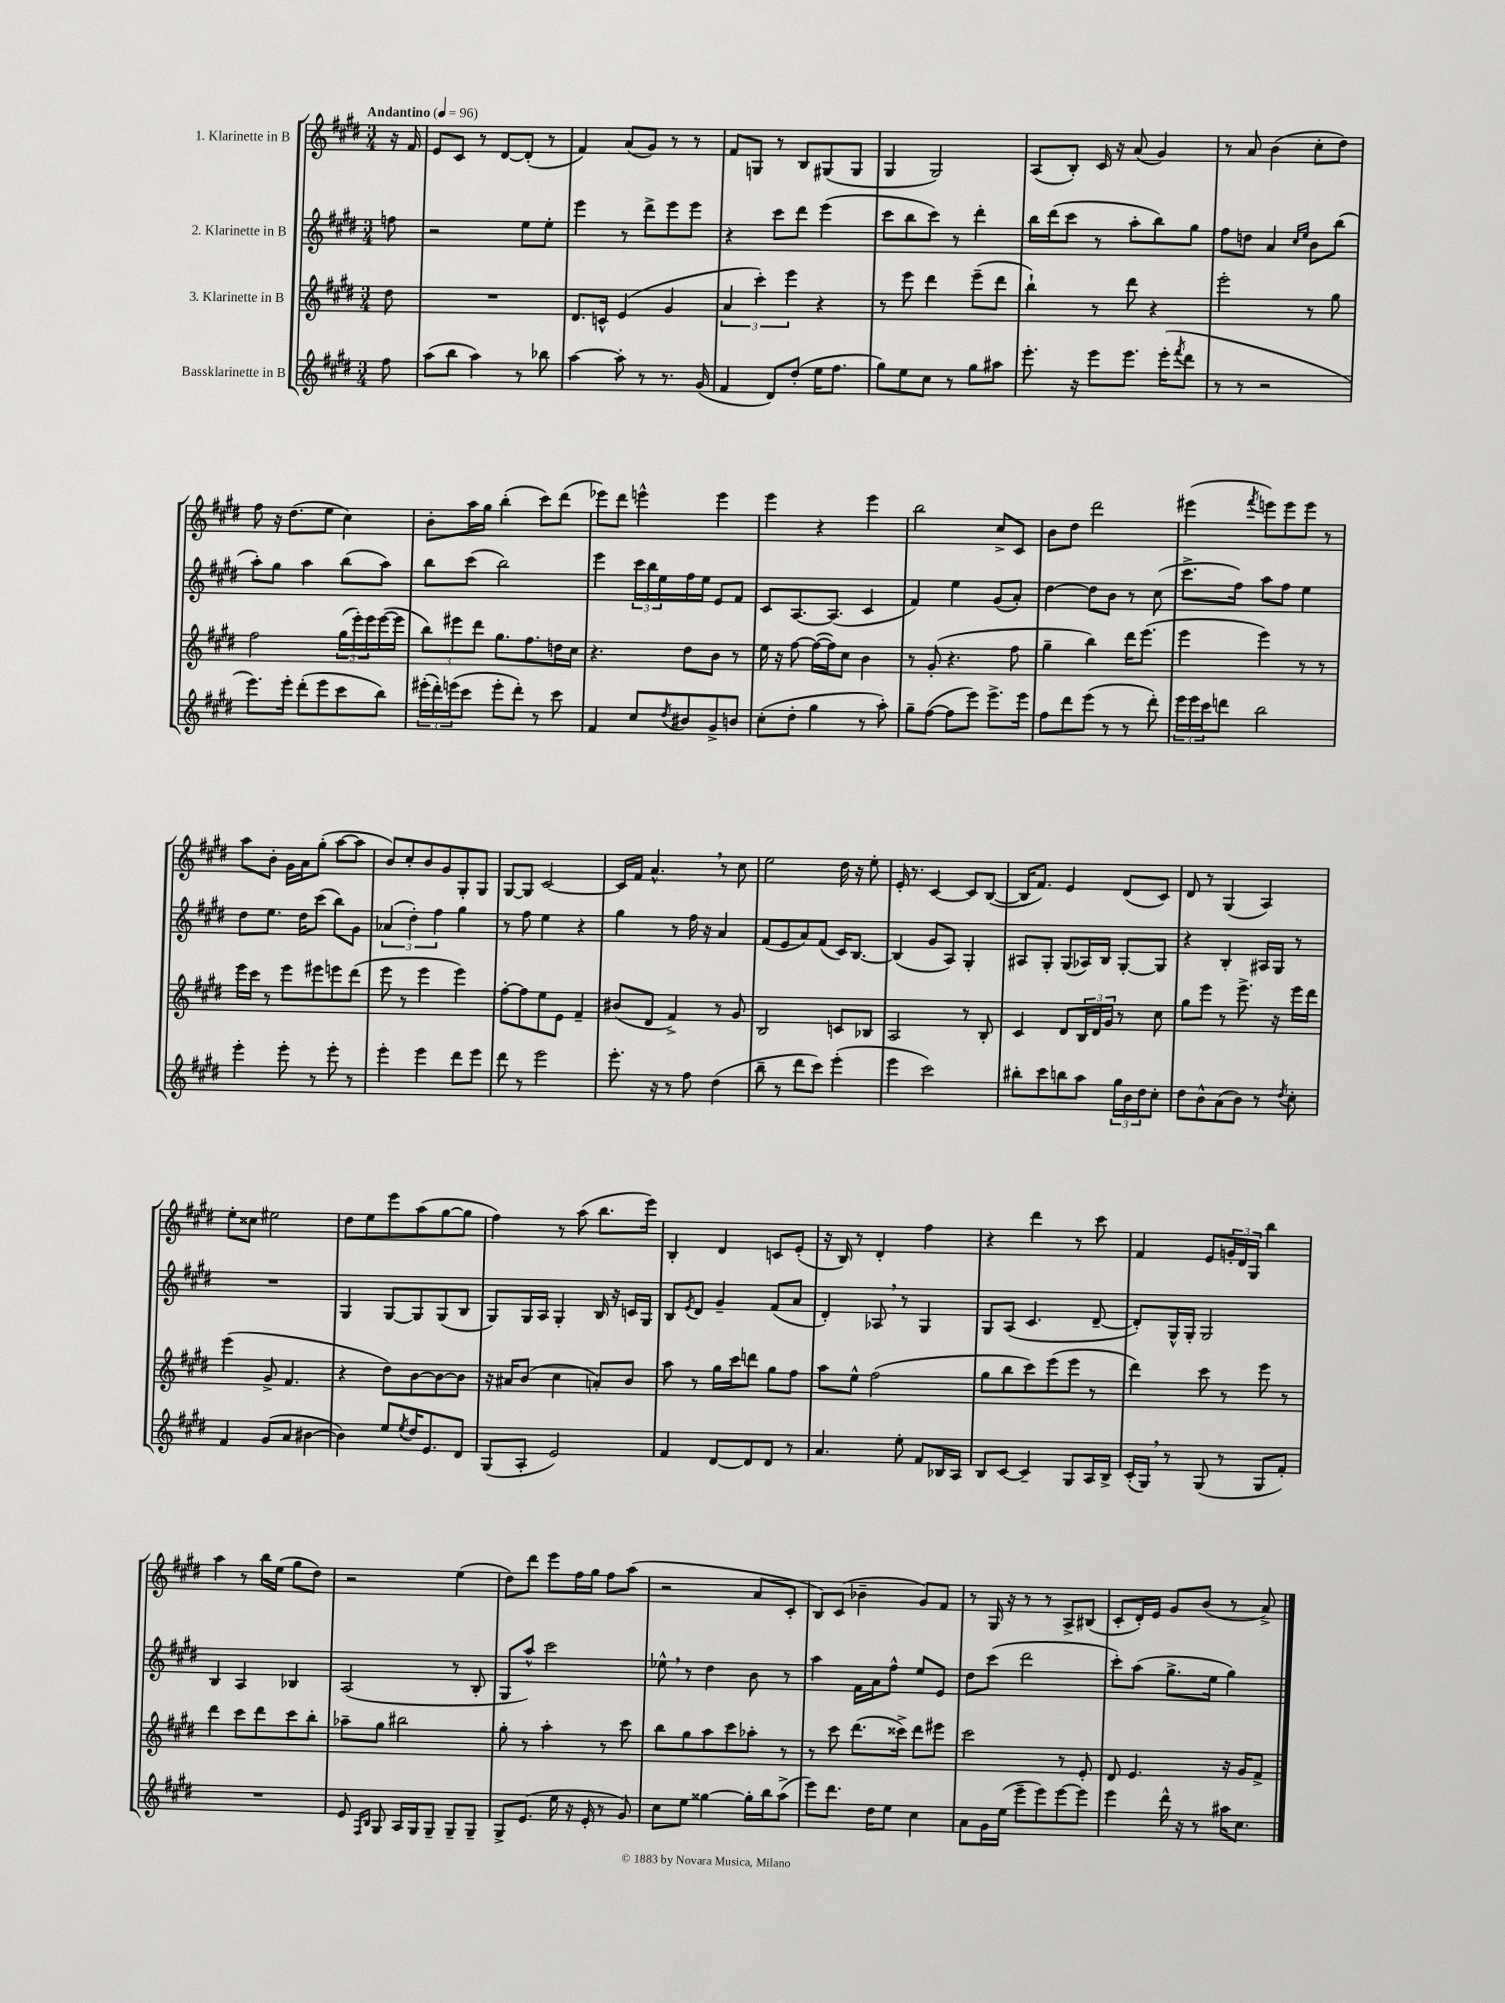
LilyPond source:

<<
\new StaffGroup <<
\new Staff = "s0" \with { instrumentName = "1. Klarinette in B" } {
    \clef treble \key e \major \numericTimeSignature \time 3/4 \partial 8 \tempo "Andantino" 4 = 96
    r16 fis'16 |
    e'8 cis'8 r8 dis'8~ dis'8-.( r8 |
    fis'4) a'8( gis'8) r8 r8 |
    fis'8 g8 r8 b8 gis8( gis8 |
    gis4 gis2) |
    a8( b8-.) cis'16 r16 a'8( gis'4) |
    r8 a'8 b'4( cis''8-. dis''8) |
    fis''8 r16 dis''8.( e''8 cis''4) |
    b'8-. a''16 gis''16 b''4-.( cis'''8) dis'''8( |
    ees'''8) dis'''8 e'''4-^ e'''4 |
    e'''4 r4 e'''4 |
    b''2 cis''8-> cis'8 |
    b'8 dis''8 dis'''2 |
    eis'''4( \acciaccatura { fis'''8 } e'''8) e'''8 e'''8 r8 |
    a''8 b'8-. gis'16 a'16 gis''8-.( a''8~ a''8 |
    b'8) cis''8-. b'8 gis'8 gis8-. gis8 |
    gis8~ gis8 cis'2~ |
    cis'16 fis'16 a'4.-^ \breathe r8 cis''8 |
    e''2 dis''16 r16 e''8-. |
    e'16-. r8. cis'4~ cis'8 b8~( |
    b16 fis'8.) e'4 dis'8( cis'8) |
    dis'8 r8 gis4( a4) |
    e''8-. cisis''8 eis''2 |
    dis''8 e''8 e'''8 a''8( gis''8~ gis''8 |
    fis''4) r8 a''8( b''8. e'''16) |
    b4-. dis'4 c'8 e'8-.( |
    r16 b16) r8 dis'4-. fis''4 |
    r4 dis'''4 r8 cis'''8 |
    fis'4 e'8 \tuplet 3/2 { g'16-. dis'16 gis16 } b''4 |
    a''4 r8 b''16 e''16( gis''8 dis''8) |
    r2 e''4( |
    dis''8) dis'''8 e'''8 fis''16 gis''16 fis''8 a''8( |
    r2 a'8 cis'8-. |
    b8) cis'8( bes'4-- gis'8) fis'8 |
    r8 gis16 r16 r8 r8 a8-> bis8( |
    cis'8-. dis'16-.) e'16 gis'8 b'8( r8 a'8->) \bar "|." |
}
\new Staff = "s1" \with { instrumentName = "2. Klarinette in B" } {
    \clef treble \key e \major \numericTimeSignature \time 3/4 \partial 8
    f''8 |
    r2 e''8 e''8-. |
    e'''4 r8 dis'''8-> e'''8 e'''8 |
    r4 cis'''8 dis'''8 e'''4( |
    cis'''8 b''8 cis'''8) r8 dis'''4-. |
    b''16 dis'''16( cis'''8 r8 a''8-. b''8) gis''8 |
    fis''8 d''8 a'4 \grace { cis''16 e''16 } b'8 b''8( |
    a''8-.) gis''8 a''4 b''8( a''8) |
    b''8 cis'''8( b''2) |
    e'''4 \tuplet 3/2 { cis'''16 b''16 e''16 } fis''16 e''16 e'8 fis'8 |
    cis'8 a8.~ a8.( cis'4 |
    fis'4) e''4 gis'8( a'8-.) |
    dis''4~ dis''8 b'8 r8 cis''8( |
    cis'''8.-> fis''16) a''8 fis''8 e''4 |
    dis''8 e''8. dis''16 cis'''8( b''8) gis'8 |
    \tuplet 3/2 { aes'4( dis''4-.) fis''4 } gis''4 |
    r8 fis''8 e''4 r4 |
    gis''4 r8 fis''16 r16 a'4 |
    fis'8( e'8 a'8) fis'8( cis'16) b8.~ |
    b4( gis'8 a8) gis4-. |
    ais8 gis8-. gis8( aes16) b16 gis8~-. gis8 |
    r4 b4-. ais16 gis16 r8 |
    R2. |
    gis4 gis8~ gis8 gis8( b8 |
    gis8) gis16 a16 gis4-. b16 r16 c'16 gis16 |
    b8 \acciaccatura { e'8 } dis'8 gis'4-- fis'8( a'8 |
    dis'4-.) aes8 \breathe r8 gis4 |
    gis8 a8( cis'4. dis'8~-- |
    dis'8-.) gis16-^ gis16-. gis2 |
    b4 a4 bes4 |
    a2( r8 b8-. |
    gis8 a''8-^) cis'''2 |
    ees''8-^ \breathe r8 dis''4 b'8 r8 |
    a''4 fis'16 a'16 fis''8-^ e''8 e'8 |
    dis''8 cis'''8( dis'''2 |
    cis'''8-.) a''8( gis''8.-> e''16 gis''4) \bar "|." |
}
\new Staff = "s2" \with { instrumentName = "3. Klarinette in B" } {
    \clef treble \key e \major \numericTimeSignature \time 3/4 \partial 8
    dis''8 |
    R2. |
    dis'8. c'16-^ e'4( gis'4 |
    \tuplet 3/2 { a'4 cis'''4-.) e'''4 } r4 |
    r8 e'''8 dis'''4 e'''8--( dis'''8 |
    b''4-!) r8 dis'''8 r4 |
    e'''2-. r8 gis''8 |
    fis''2 \tuplet 3/2 { gis''16( e'''16-.) e'''16 } e'''16~( e'''16 |
    \tuplet 3/2 { b''8) eis'''8 dis'''8 } gis''8. fis''8. d''16 cis''16 |
    r4. dis''8 b'8 r8 |
    e''16 r16 fis''8~ fis''16~( fis''16) cis''8 b'4 |
    r8 gis'8-.( r4. fis''8 |
    gis''4-- b''4) dis'''16 e'''8.( |
    e'''4 e'''4) r8 r8 |
    e'''16 cis'''16 r8 e'''8 eis'''8 e'''8 dis'''8( |
    e'''8 r8 e'''4 e'''4) |
    fis''8~-. fis''8 e''8 e'8 fis'4-- |
    bis'8( dis'8 fis'4->) r8 gis'8 |
    b2 c'8 bes8 |
    a2 r8 b8-. |
    cis'4 dis'8 \tuplet 3/2 { b16 dis'16 gis'16 } r8 cis''8 |
    gis''8 e'''8 r8 e'''8.-> r16 e'''16 dis'''16 |
    e'''4( gis'8-> fis'4. |
    r4 dis''8) b'8~ b'8~ b'8 |
    r16 ais'16 b'8( cis''4 a'8-.) b'8 |
    a''8 r8 gis''16 cis'''16 d'''8 gis''8 fis''8 |
    a''8 e''8-^ fis''2( |
    gis''8 b''8 cis'''8) e'''8( e'''8 r8 |
    dis'''4) cis'''8 r8 e'''8 r8 |
    dis'''4 cis'''8 dis'''8 cis'''8 b''8-. |
    aes''8-- gis''8 bis''2 |
    gis''8-. r8 a''4-. r8 cis'''8 |
    b''8 gis''8 a''8 cis'''8 aes''8-. r8 |
    r8 cis'''8 dis'''8.( cisis'''16->) dis'''8 eis'''8 |
    cis'''2 r8 e'8-. |
    dis'8 e'4. r16 gis'16 fis'8-> \bar "|." |
}
\new Staff = "s3" \with { instrumentName = "Bassklarinette in B" } {
    \clef treble \key e \major \numericTimeSignature \time 3/4 \partial 8
    fis''8 |
    a''8( b''8 a''4) r8 bes''8 |
    a''4~ a''8-. r8 r8. gis'16( |
    fis'4 dis'8) dis''8-.( e''16 fis''8. |
    gis''8) e''8 cis''8 r8 gis''8 ais''8 |
    e'''8.-. r16 e'''8 e'''8. e'''16-.( \acciaccatura { fis'''8 } dis'''8 |
    r8 r8 r2 |
    e'''8.) e'''16-. dis'''8-.( e'''8 cis'''8 b''8) |
    \tuplet 3/2 { eis'''16-.( dis'''16-.) e'''16( } cis'''8 e'''8-. dis'''8-.) r8 cis'''8 |
    fis'4 cis''8 \acciaccatura { dis''8 } bis'8 gis'8-> b'8 |
    cis''8-.( dis''8-. gis''4 r8 a''8-.) |
    gis''8-- fis''8~( fis''8 e'''8) e'''8.-> e'''16 |
    fis''8 dis'''8 e'''8( r8 r8 dis'''8-.) |
    \tuplet 3/2 { e'''16 e'''16 cis'''16 } d'''8 b''2 |
    e'''4-. e'''8-. r8 e'''8-. r8 |
    e'''4-. e'''4 dis'''8 e'''8 |
    dis'''8 r8 e'''2 |
    e'''8.-. r16 r8 fis''8 dis''4( |
    b''8-- r8 dis'''8 cis'''8) e'''4-.( |
    e'''4 cis'''2) |
    bis''8-. cis'''8 b''8 a''8 \tuplet 3/2 { gis''16 b'16 dis''16 } cis''8-. |
    dis''8 b'8-^ a'8( b'8) r8 \acciaccatura { dis''8 } cis''8-. |
    fis'4 gis'8( a'8 bis'4~ |
    bis'4) e''8 \acciaccatura { e''8 } dis''16 e'8. dis'8 |
    gis8( a8-. e'2) |
    fis'4 dis'8~ dis'8 dis'8 r8 |
    a'4. e''8-. fis'8 bes16 a16 |
    b8 cis'8~ cis'4-- gis8 a16 b16-> |
    cis'16-.( gis16) \breathe r8 gis8( r8 gis8 fis'8-.) |
    R2. |
    e'8 \grace { fis16 b16 } gis8 a16 gis16 gis8-- gis8-- gis8-- |
    gis8-> e'8.( e''16 r16 e'16-. r8 gis'8) |
    cis''8 e''8 gisis''4~ gisis''16-. b''16 a''8->( |
    e'''8) dis'''8. dis''16 e''8 cis''4 |
    a'8 gis'16 e''16( e'''8-- e'''8) e'''8~ e'''8 |
    e'''4 dis'''16-^ r16 r8 ais''16 cis''8. \bar "|." |
}
>>
>>
\layout { \context { \Score \remove "Bar_number_engraver" } }
